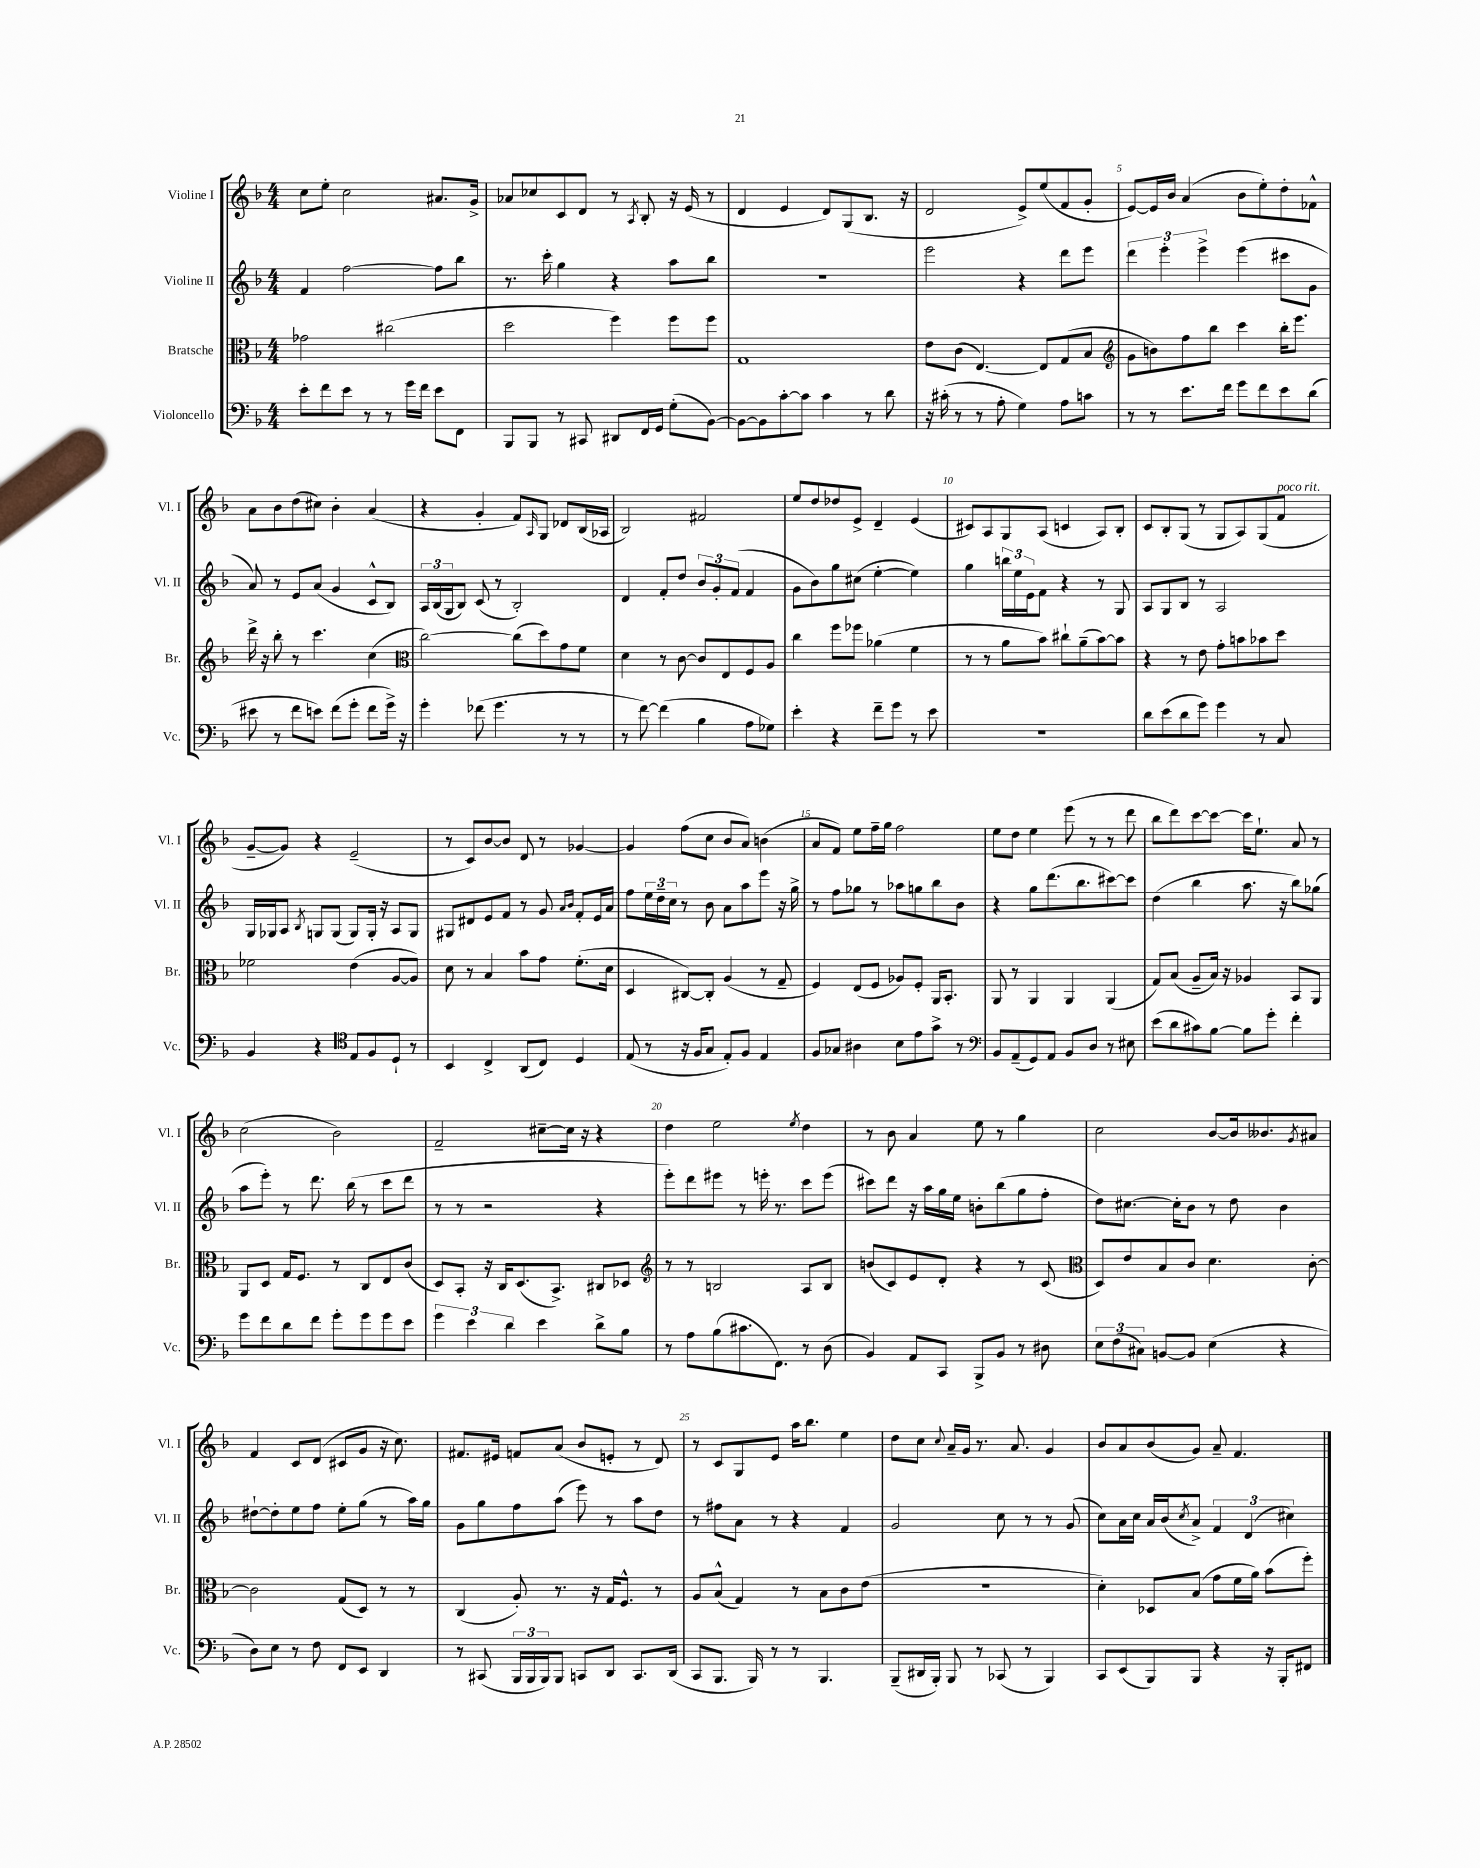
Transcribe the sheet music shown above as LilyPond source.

<<
\new StaffGroup <<
\new Staff = "s0" \with { instrumentName = "Violine I" shortInstrumentName = "Vl. I" } {
    \clef treble \key f \major \numericTimeSignature \time 4/4
    c''8 e''8-. c''2 ais'8. g'16-> |
    aes'8 ces''8 c'8 d'8 r8 \acciaccatura { a8 } bes8-. r16 e'16( r8 |
    d'4 e'4 d'8) g8( bes8. r16 |
    d'2 e'8->) e''8( f'8 g'8-. |
    e'8~) e'16 bes'16 a'4( bes'8 e''8-.) d''8-. fes'8-^ |
    a'8 bes'8 d''8( cis''8) bes'4-. a'4( |
    r4 g'4-. f'8) \grace { a16 } g8 des'8 bes16( aes16 |
    bes2) fis'2 |
    e''8 d''8 des''8 e'8-> d'4-- e'4( |
    cis'8) a8 g8 a8( c'4 a8) bes8-. |
    c'8 bes8-. g8( r8 g8 a8) g8( f'8^\markup { \italic "poco rit." } |
    g'8~-- g'8) r4 e'2--( |
    r8 c'8) bes'8~ bes'8 d'8 r8 ges'4~ |
    ges'4 f''8( c''8 bes'8 a'8) b'4( |
    a'8 f'8) e''8 f''16-- g''16 f''2 |
    e''8 d''8 e''4 e'''8( r8 r8 d'''8 |
    bes''8 d'''8) c'''8~ c'''8~ c'''16 e''8.-! a'8 r8 |
    c''2( bes'2) |
    f'2-- cis''8~-- cis''16 r16 r4 |
    d''4 e''2 \acciaccatura { e''8 } d''4 |
    r8 bes'8 a'4 e''8 r8 g''4 |
    c''2 bes'8~ bes'16 beses'8. \acciaccatura { g'8 } ais'8 |
    f'4 c'8 d'8( cis'8 g'8 r16 c''8.) |
    fis'8. eis'16 f'8 a'8( bes'8 e'8-. r8 d'8) |
    r8 c'8 g8 e'8 a''16 bes''8. e''4 |
    d''8 c''8 \appoggiatura { c''8 } a'16-- g'16 r8. a'8. g'4 |
    bes'8 a'8 bes'8( g'8) a'8-- f'4. \bar "|." |
}
\new Staff = "s1" \with { instrumentName = "Violine II" shortInstrumentName = "Vl. II" } {
    \clef treble \key f \major \numericTimeSignature \time 4/4
    f'4 f''2~ f''8 bes''8 |
    r8. c'''16-. g''4 r4 a''8 bes''8 |
    R1 |
    e'''2 r4 d'''8 e'''8 |
    \tuplet 3/2 { d'''4 e'''4-. e'''4-> } e'''4( cis'''8 g'8 |
    a'8) r8 e'8 a'8( g'4 c'8-^ bes8) |
    \tuplet 3/2 { a16 bes16( g16 } bes8) c'8( r8 bes2-.) |
    d'4 f'8-. d''8 \tuplet 3/2 { bes'8 g'8-. f'8( } f'4 |
    g'8 bes'8) g''8 cis''8( e''4~-. e''4) |
    g''4 \tuplet 3/2 { b''16 e''16 e'16 } f'8 r4 r8 g8 |
    a8 g8 bes8 r8 a2 |
    g16 ges16 a8 \acciaccatura { bes8 } g8 g8( g8) g16-. r16 a8 g8 |
    gis8 dis'8 e'8 f'8 r8 g'8 \grace { a'16 bes'16 } f'8-. e'16 a'16 |
    f''8 \tuplet 3/2 { e''16 d''16-- c''16 } r8 bes'8 a'8 a''8 e'''8 r16 g''16-> |
    r8 f''8 ges''8 r8 aes''8 g''8 bes''8 bes'8 |
    r4 g''8 d'''8.( bes''8. cis'''8~) cis'''8 |
    d''4( bes''4 a''8. r16 bes''8) ges''8( |
    a''8 e'''8-.) r8 d'''8. bes''16( r8 c'''8 d'''8 |
    r8 r8 r2 r4 |
    e'''8-.) d'''8 eis'''8 r8 e'''16-. r8. c'''8 e'''8( |
    cis'''8) d'''8 r16 a''16 g''16 e''16 b'8-. bes''8( g''8 f''8-. |
    d''8) cis''8.~ cis''16-. bes'8 r8 d''8 bes'4 |
    dis''8~-! dis''8-. e''8 f''8 e''8-. g''8( r8 a''16) g''16 |
    g'8 g''8 f''8 a''8( e'''8) r8 a''8 d''8 |
    r8 fis''8 a'8 r8 r4 f'4 |
    g'2 c''8 r8 r8 g'8( |
    c''8) a'16 c''16 a'16 bes'16( \acciaccatura { c''8 } a'8->) \tuplet 3/2 { f'4 d'4( cis''4) } \bar "|." |
}
\new Staff = "s2" \with { instrumentName = "Bratsche" shortInstrumentName = "Br." } {
    \clef alto \key f \major \numericTimeSignature \time 4/4
    ges'2 cis''2( |
    d''2 f''4) f''8 f''8 |
    g1 |
    e'8 c'8( e4.~) e8 g8( bes8 |
    \clef treble g'8 b'8) f''8 bes''8 c'''4 bes''16-. e'''8. |
    d'''16-> r16 bes''8-. r8 c'''4. c''4( |
    \clef alto c''2~) c''8( d''8) g'8 f'8 |
    d'4 r8 c'8~ c'8 e8 f8 a8 |
    c''4 f''8 fes''8 aes'4( f'4 |
    r8 r8 a'8 bes'8) cis''8-! a'8--( bes'8~) bes'8 |
    r4 r8 e'8 g'8-. b'8 bes'8 d''8 |
    fes'2 e'4( a8~ a8) |
    d'8 r8 bes4 bes'8 g'8 f'8.-.( d'16 |
    d4 cis8~) cis8-. a4( r8 g8-- |
    f4) e8( f8 aes8) f8-. a,16 bes,8.-. |
    a,8 r8 a,4 a,4 a,4( |
    g8) bes8( a8-- bes16) r16 aes4 bes,8 a,8 |
    a,8 d8 g16 f8. r8 c8 e8 c'8( |
    d8) bes,8-. r16 c16 d8.( bes,8.->) cis8 des8 |
    \clef treble r8 r8 b2 a8 b8 |
    b'8( c'8) e'8 d'8-. r4 r8 c'8( |
    \clef alto d8) e'8 bes8 c'8 d'4. c'8~-. |
    c'2 g8( d8) r8 r8 |
    c4( a8-.) r8. r16 g16 f8.-^ r8 |
    a8 bes8-^( g4) r8 bes8 c'8 e'8( |
    R1 |
    d'4-.) des8 bes8( g'8 f'16 a'16) bes'8( f''8-.) \bar "|." |
}
\new Staff = "s3" \with { instrumentName = "Violoncello" shortInstrumentName = "Vc." } {
    \clef bass \key f \major \numericTimeSignature \time 4/4
    e'8-. f'8 e'8 r8 r8 g'16 f'16 e'8 f,8 |
    bes,,8 bes,,8 r8 cis,8 dis,8 f,16 g,16 g8-.( bes,8~) |
    bes,8~ bes,8 c'8~-. c'8 c'4 r8 d'8 |
    r16 cis'16-.( r8 r8 a8-. g4) a8 c'8 |
    r8 r8 e'8. f'16 g'8 f'8 e'8 d'8( |
    eis'8 r8 f'8 e'8) f'8( g'8-. f'8 g'16->) r16 |
    g'4-. fes'8( g'4. r8 r8 |
    r8 f'8~) f'4( bes4 a8 ges8) |
    e'4-. r4 f'8-- g'8 r8 e'8 |
    r1 |
    d'8 e'8( d'8 g'8) g'4 r8 c8 |
    bes,4 r4 \clef tenor e8 f8 d8-! r8 |
    bes,4 c4-> a,8( c8) d4 |
    e8( r8 r16 f16 g8 e8-.) f8 e4 |
    f8 ges8 ais4 bes8 e'8 g'8-> r8 |
    \clef bass bes,8 a,8--( g,8) a,8 bes,8 d8 r8 eis8 |
    e'8( d'8 cis'8) bes8~ bes8 g'8-. f'4-. |
    g'8 f'8 d'8 f'8 g'8-. g'8 g'8 e'8 |
    \tuplet 3/2 { g'4 e'4 d'4 } e'4 d'8-> bes8 |
    r8 a8 bes8( cis'8. f,8.) r8 d8( |
    bes,4) a,8 c,8 bes,,8-> bes,8 r8 dis8 |
    \tuplet 3/2 { e8 f8( cis8) } b,8~ b,8 e4( r4 |
    d8) e8 r8 f8 f,8 e,8 d,4 |
    r8 cis,8( \tuplet 3/2 { bes,,16 bes,,16 bes,,16) } bes,,8 c,8 d,8 c,8. d,16( |
    c,8 bes,,8. bes,,16) r8 r8 bes,,4. |
    bes,,8--( dis,16 bes,,16-.) bes,,8 r8 ces,8( r8 bes,,4) |
    c,8 e,8( bes,,8) bes,,8 r4 r16 bes,,16-. fis,8 \bar "|." |
}
>>
>>
\layout { \context { \Score \override BarNumber.break-visibility = ##(#f #t #t) barNumberVisibility = #(every-nth-bar-number-visible 5) } }
